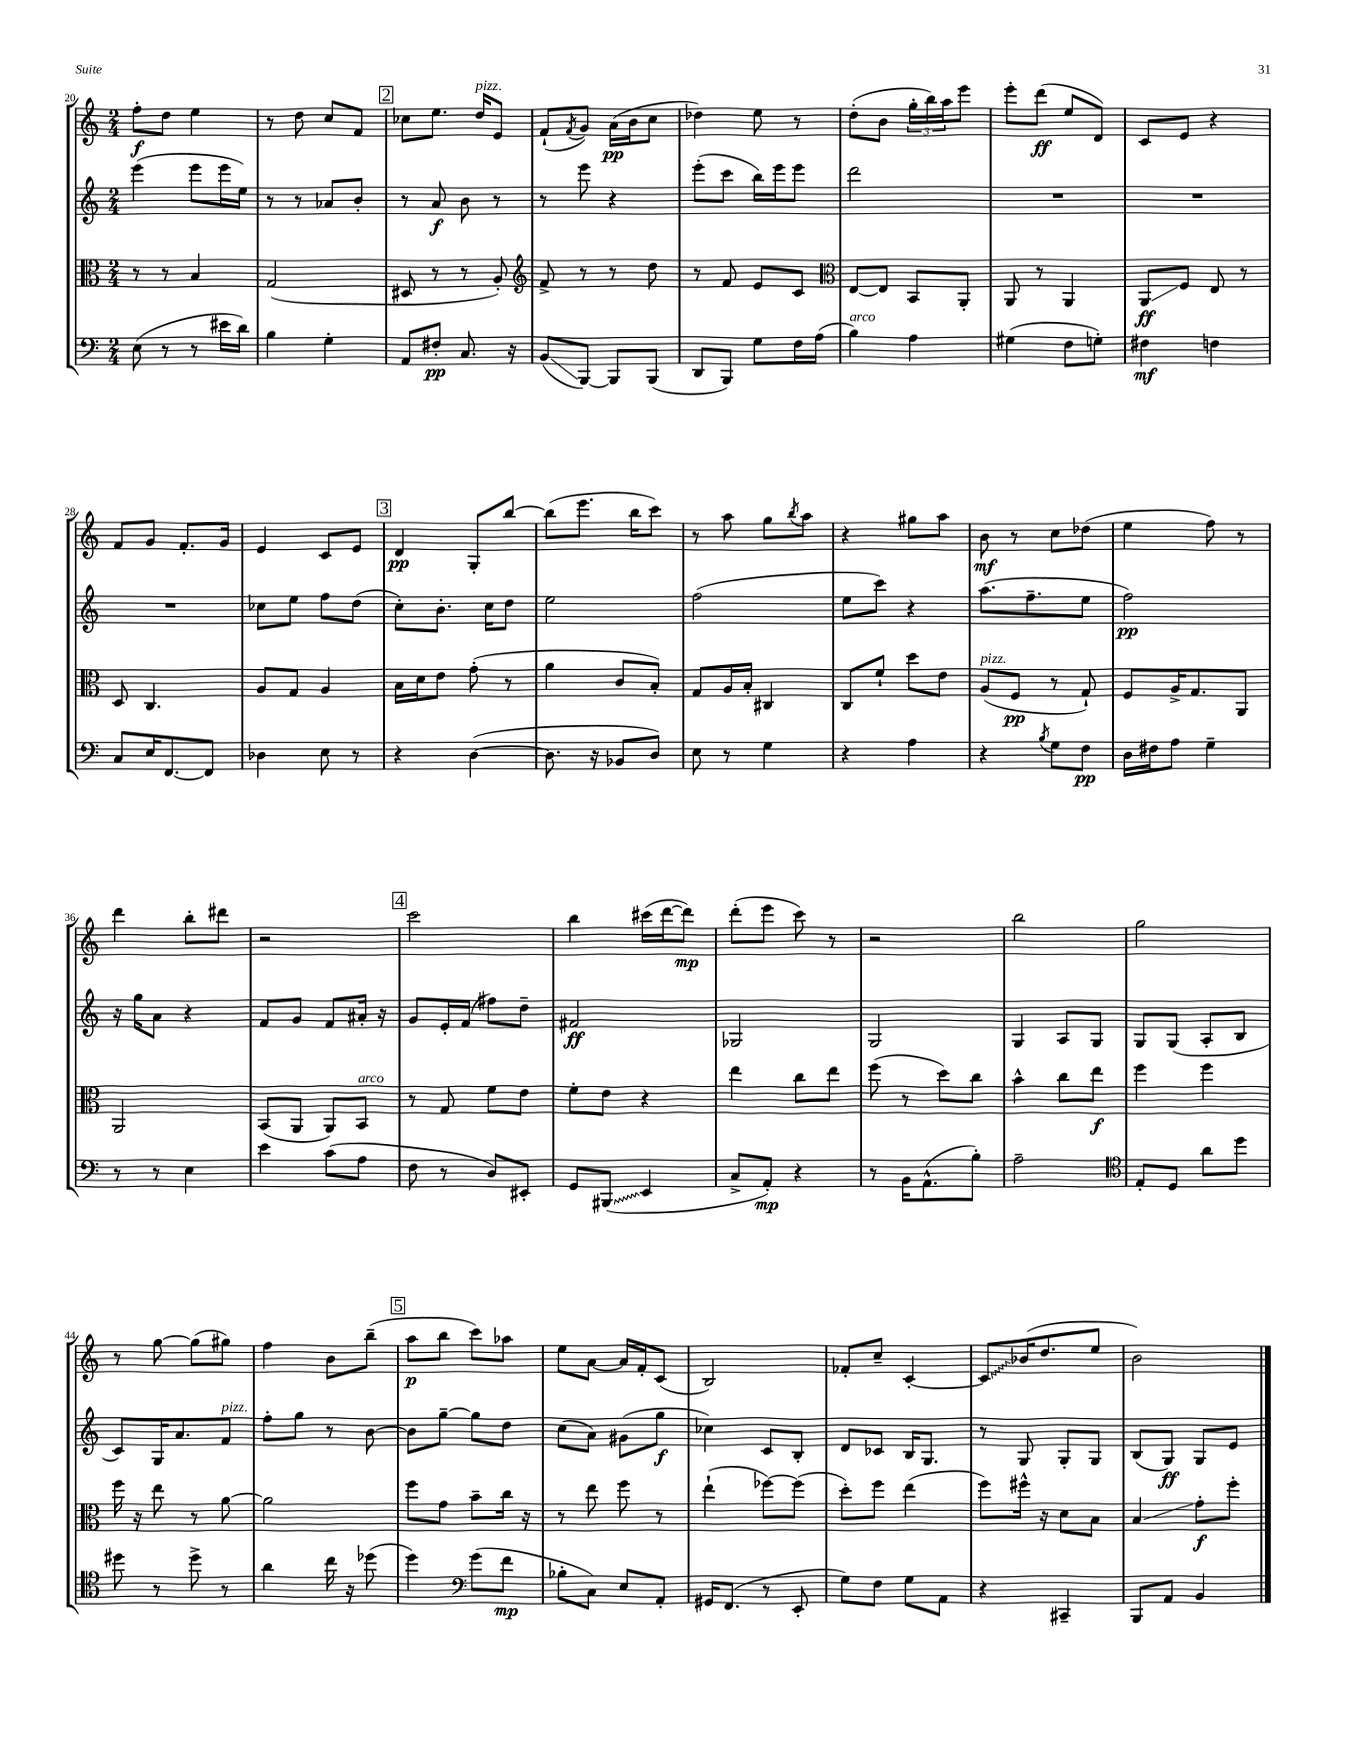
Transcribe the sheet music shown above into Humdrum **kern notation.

**kern	**kern	**kern	**kern
*staff4	*staff3	*staff2	*staff1
*clefF4	*clefC3	*clefG2	*clefG2
*k[]	*k[]	*k[]	*k[]
*M2/4	*M2/4	*M2/4	*M2/4
(8E\	8r	(4eee\	8ff'\L
8r	8r	.	8dd\J
8r	4B/	8eee\L	4ee\
16e#\LL	.	16eee\L	.
16d\JJ)	.	16ee\JJ)	.
=	=	=	=
4B\	(2G/	8r	8r
.	.	8r	8dd\
4G'\	.	8a-/L	8cc/L
.	.	8b'/J	8f/J
=	=	=	=
8AA/L	8D#/	8r	8cc-\L
8F#'/J	8r	8a/	8.ee\J
8.C/	8r	8b\	.
.	.	.	16dd/LK
.	8A'/)	8r	8e/J
16r	.	.	.
=	=	=	=
*	*clefG2	*	*
(8BB/L	8f^/	8r	(8f`/L
.	.	.	8qf/
[8BBB/J)	8r	8eee\	8g/J)
8BBB/]L	8r	4r	(16a\LL
.	.	.	16b\J
(8BBB/J	8dd\	.	8cc\J
=	=	=	=
8DD/L	8r	(8eee'\L	4dd-\)
8BBB/J)	8f/	8ccc\J	.
8G\L	8e/L	16bb\LL)	8ee\
.	.	16eee\J	.
16F\L	8c/J	8eee\J	8r
(16A\JJ	.	.	.
=	=	=	=
*	*clefC3	*	*
4B\)	[8E/L	2ddd\	(8dd'\L
.	8E/]J	.	8b\J
4A\	8BB/L	.	24gg'\LL
.	.	.	24bb\)
.	.	.	24aa\J
.	8AA'/J	.	8eee\J
=	=	=	=
(4G#\	8AA/	2r	8eee'\L
.	8r	.	(8ddd\J
8F\L	4AA/	.	8ee/L
8G'\J)	.	.	8d/J)
=	=	=	=
4F#\	8AA/L	2r	8c/L
.	8F/J	.	8e/J
4F\	8E/	.	4r
.	8r	.	.
=	=	=	=
8C/L	8D/	2r	8f/L
16E/K	4.C/	.	8g/J
[8.FF/	.	.	.
.	.	.	8.f'/L
8FF/]J	.	.	.
.	.	.	16g/Jk
=	=	=	=
4D-\	8A/L	8cc-\L	4e/
.	8G/J	8ee\J	.
8E\	4A/	8ff\L	8c/L
8r	.	(8dd\J	8e/J
=	=	=	=
4r	16B\LL	8cc'\L)	4d/
.	16d\J	.	.
.	8e\J	8.b'\J	.
([4D\	(8g'\	.	8G'/L
.	.	16cc\LK	.
.	8r	8dd\J	[8bb/J
=	=	=	=
8.D\]	4a\	2ee\	(8bb\]L
.	.	.	8.eee\J
16r	.	.	.
8BB-/L	8c/L	.	.
.	.	.	16bb\LK
8D/J)	8B'/J)	.	8ccc\J)
=	=	=	=
8E\	8G/L	(2ff\	8r
8r	16A/L	.	8aa\
.	16B'/JJ	.	.
4G\	4C#/	.	8gg\L
.	.	.	8qbb/
.	.	.	8aa\J
=	=	=	=
4r	8C/L	8ee\L	4r
.	8f`/J	8ccc\J)	.
4A\	8dd\L	4r	8gg#\L
.	8e\J	.	8aa\J
=	=	=	=
4r	(8A/L	(8.aa\L	8b\
.	8F/J	.	8r
.	.	8.ff~\	.
8qB/	.	.	.
8G\L	8r	.	8cc\L
8F\J	8G`/)	8ee\J	(8dd-\J
=	=	=	=
16D\LL	8F/L	2ff\)	4ee\
16F#\J	.	.	.
8A\J	16A^/K	.	.
.	8.G/	.	.
4G~\	.	.	8ff\)
.	8AA/J	.	8r
=	=	=	=
8r	2AA/	16r	4ddd\
.	.	16gg\LK	.
8r	.	8a\J	.
4E\	.	4r	8bb'\L
.	.	.	8ddd#\J
=	=	=	=
4e\	(8BB/L	8f/L	2r
.	8AA/J	8g/J	.
(8c\L	8AA/L)	8f/L	.
8A\J	8BB/J	16a#'/Jk	.
.	.	16r	.
=	=	=	=
8F\	8r	8g/L	2ccc\
8r	8G/	16e'/L	.
.	.	(16f/JJ	.
8D/L)	8f\L	8ff#\L)	.
8EE#'/J	8e\J	8dd~\J	.
=	=	=	=
8GG/L	8f'\L	2f#/	4bb\
(8BBB#/J	8e\J	.	.
4EE/	4r	.	(16ccc#\LL
.	.	.	[16ddd\J
.	.	.	8ddd\]J)
=	=	=	=
8C^/L	4ee\	2G-/	(8ddd'\L
8AA'/J)	.	.	8eee\J
4r	8cc\L	.	8ccc\)
.	8ee\J	.	8r
=	=	=	=
8r	(8ff\	2G/	2r
16BB\LK	8r	.	.
(8.AA^^\	.	.	.
.	8dd\L)	.	.
8B'\J)	8cc\J	.	.
=	=	=	=
2A~\	4b^^\	4G/	2bb\
.	8cc\L	8A/L	.
.	8ee\J	8G/J	.
=	=	=	=
*clefC4	*	*	*
8E'/L	4ff\	8G/L	2gg\
8D/J	.	(8G/J	.
8a\L	4ff\	8A'/L	.
8dd\J	.	8B/J	.
=	=	=	=
8dd#\	16ff\	8c/L)	8r
.	16r	.	.
8r	8ee\	16G/K	[8gg\
.	.	8.a/	.
8dd#^\	8r	.	(8gg\]L
8r	[8a\	8f/J	8gg#\J)
=	=	=	=
4a\	2a\]	8ff'\L	4ff\
.	.	8gg\J	.
16cc\	.	8r	8b\L
16r	.	.	.
(8dd-\	.	[8b\	(8bb~\J
=	=	=	=
4dd\)	8ff\L	8b\]L	8aa\L
.	8g\J	[8gg~\J	8bb\J
*clefF4	*	*	*
(8g\L	8b~\L	8gg\]L	8ccc\L)
8f\J	16cc\Jk	8dd\J	8aa-\J
.	16r	.	.
=	=	=	=
8B-'\L	8r	(8cc\L	8ee\L
8C\J)	8ee\	8a\J)	[8a\J
8E/L	8ff\	(8g#\L	16a/]LL
.	.	.	16f'/J
8AA'/J	8r	8gg\J	(8c/J
=	=	=	=
16GG#/LK	(4ee`\	4cc-\)	2B/)
(8.FF/J	.	.	.
8r	[8ff-\L)	8c/L	.
8EE'/	(8ff-\]J	8B'/J	.
=	=	=	=
8G\L)	8dd'\L)	8d/L	8f-'/L
8F\J	8ff\J	8c-/J	8cc~/J
8G\L	(4ee\	16B/LK	[4c'/
.	.	8.G/J	.
8AA\J	.	.	.
=	=	=	=
4r	8ff\L)	8r	8c/]L
.	16ff#^^\Jk	8G/	(16b-/K
.	16r	.	8.dd/
4CC#~/	8d\L	8G'/L	.
.	8B\J	8G/J	8ee/J
=	=	=	=
8BBB/L	4B/	(8B/L	2b\)
8AA/J	.	8G/J)	.
4BB/	8g'\L	8G/L	.
.	8ff'\J	8e/J	.
==	==	==	==
*-	*-	*-	*-
